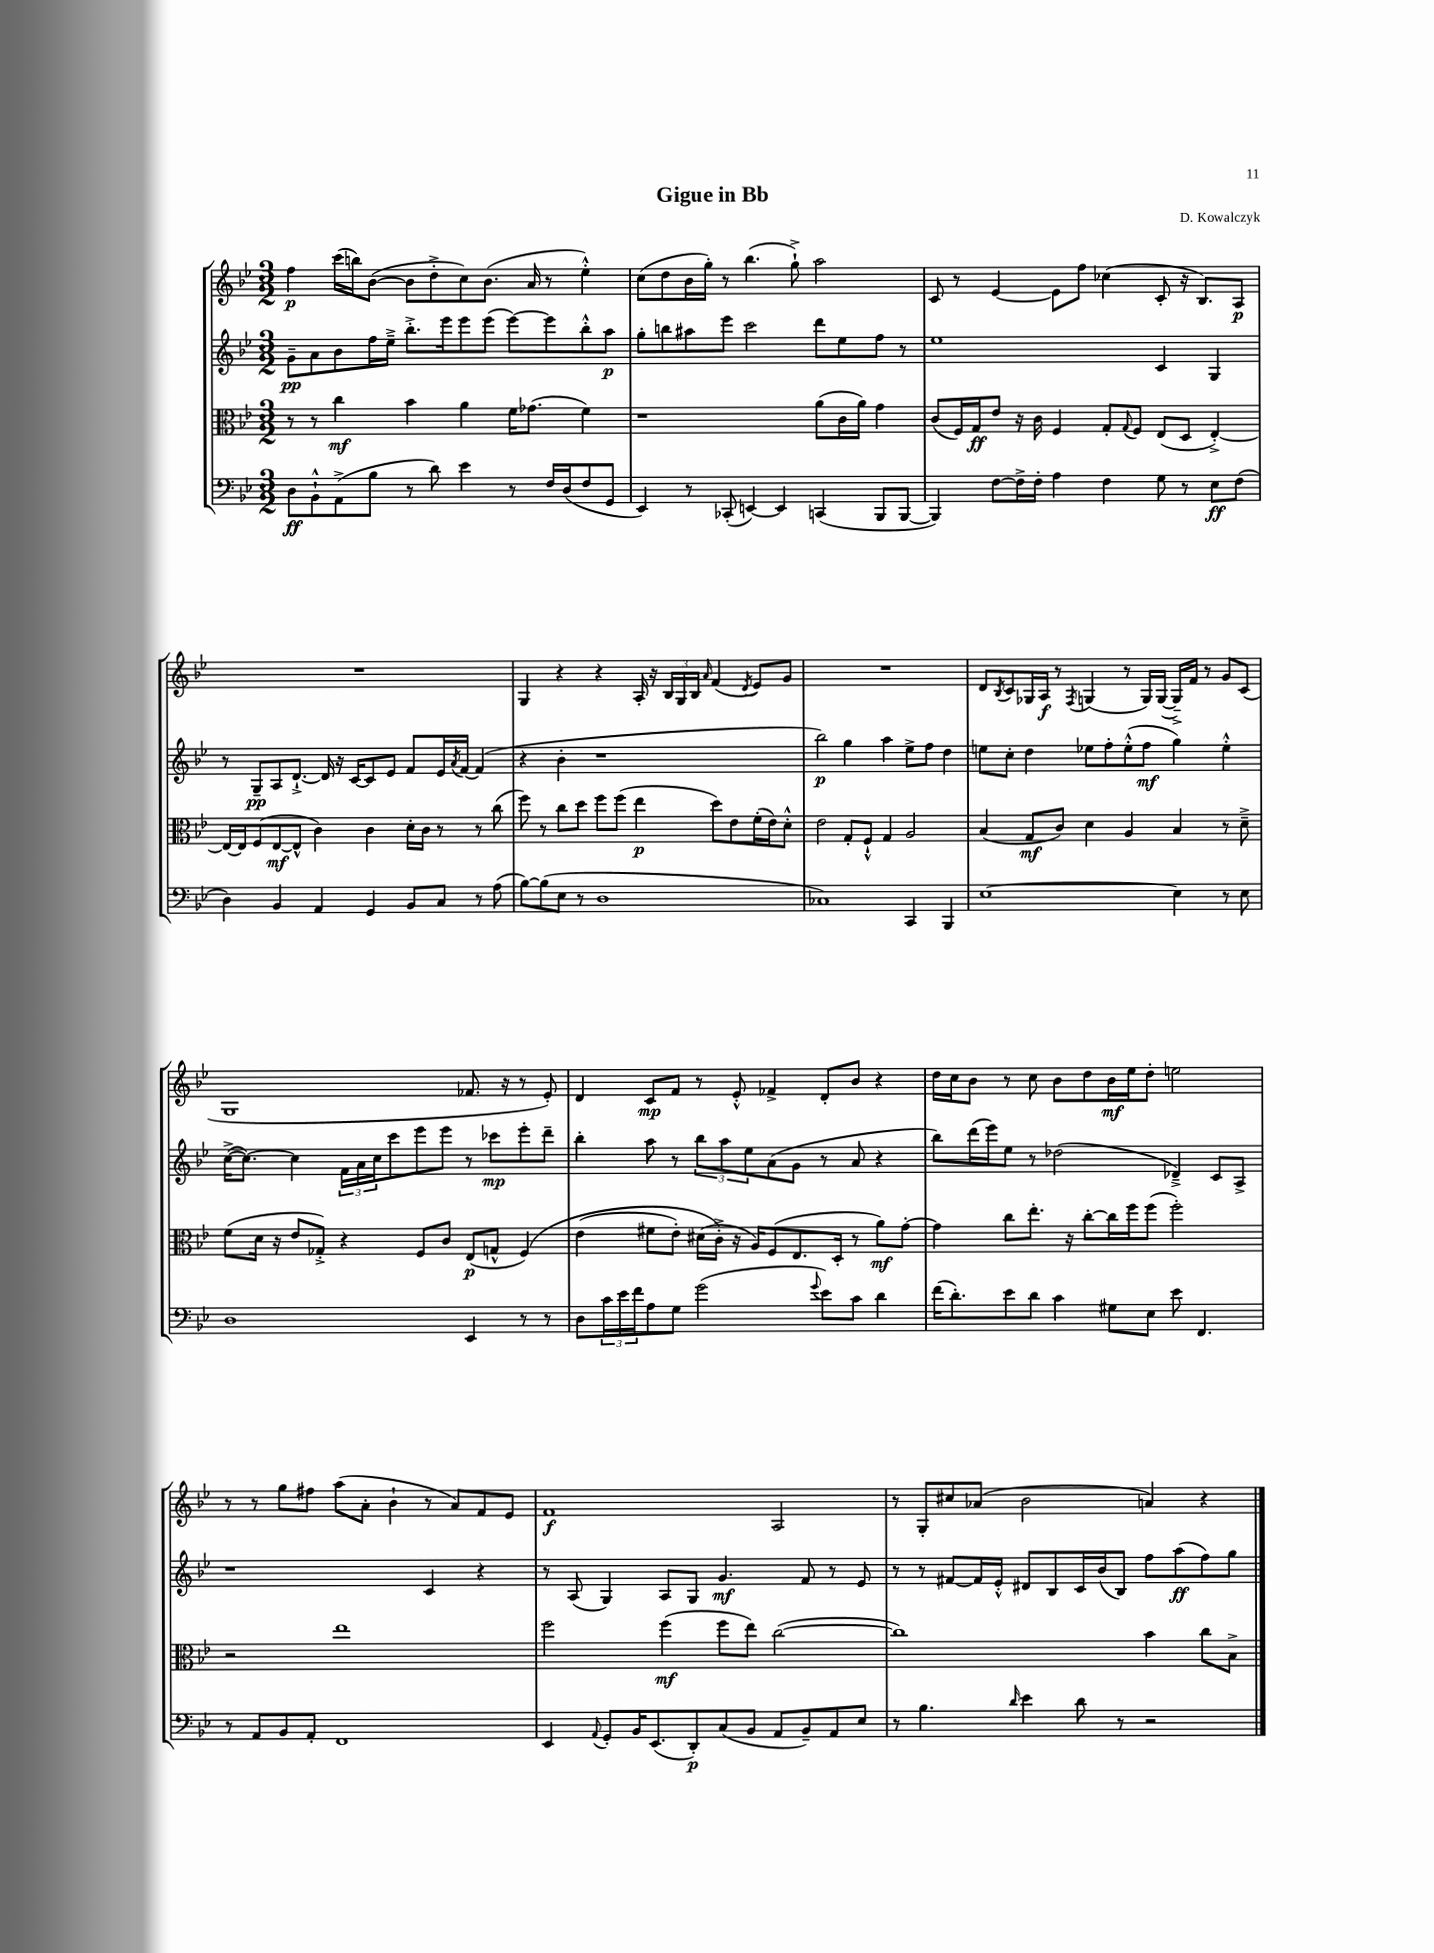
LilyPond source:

\header { title = "Gigue in Bb" composer = "D. Kowalczyk" }
<<
\new StaffGroup <<
\new Staff = "s0" {
    \clef treble \key bes \major \numericTimeSignature \time 3/2
    f''4\p c'''16( b''16) bes'8~( bes'8 d''8-.-> c''8) bes'8.( a'16 r8 ees''4-.-^) |
    c''8( d''8 bes'16 g''16-.) r8 bes''4.( g''8-!->) a''2 |
    c'8 r8 ees'4~ ees'8 f''8 ces''4( c'8-. r16 bes8.) a8\p |
    R1. |
    g4 r4 r4 a16-. r16 \tuplet 3/2 { bes16 g16 bes16 } \grace { a'16 } f'4( \acciaccatura { d'8 } ees'8) g'8 |
    R1. |
    d'8 \acciaccatura { bes8 } c'8 ges16 a16\f r8 \acciaccatura { f8 } g4( r8 g16) g16~( g16--->) f'16 r8 g'8 c'8( |
    g1 fes'8. r16 r8 ees'8-.) |
    d'4 c'8\mp f'8 r8 ees'8-.-^ fes'4-> d'8-. bes'8 r4 |
    d''16 c''16 bes'8 r8 c''8 bes'8 d''8 bes'16\mf ees''16 d''8-. e''2 |
    r8 r8 g''8 fis''8 a''8( a'8-. bes'4-! r8 a'8) f'8 ees'8 |
    f'1\f a2 |
    r8 g8-. cis''8 aes'8( bes'2 a'4) r4 \bar "|." |
}
\new Staff = "s1" {
    \clef treble \key bes \major \numericTimeSignature \time 3/2
    g'8--\pp a'8 bes'8 f''16 ees''16---> bes''8.-.-> ees'''16 ees'''8 ees'''8( ees'''8~) ees'''8 bes''8-.-^ a''8\p |
    g''8-. b''8 ais''8 ees'''8 c'''2 d'''8 ees''8 f''8 r8 |
    ees''1 c'4 g4 |
    r8 g8--\pp a8 d'8.~-!-> d'16 r16 c'16~ c'8 ees'8 f'8 ees'16 \acciaccatura { a'8 } f'16~ f'4( |
    r4 bes'4-. r1 |
    bes''2\p) g''4 a''4 ees''8-> f''8 d''4 |
    e''8 c''8-. d''4 ees''8 f''8-. ees''8-.-^( f''8\mf g''4) ees''4-.-^ |
    c''16~->( c''8.~) c''4 \tuplet 3/2 { f'16 a'16 c''16 } c'''8 ees'''8 ees'''8 r8 ces'''8\mp ees'''8-. d'''8-- |
    bes''4-. a''8 r8 \tuplet 3/2 { bes''8 a''8 ees''8 } a'8( g'8 r8 a'8 r4 |
    bes''8) d'''16( ees'''16) ees''8 r8 des''2( des'4--->) c'8 a8-> |
    r1 c'4 r4 |
    r8 a8( g4) a8 g8 g'4.\mf f'8 r8 ees'8 |
    r8 r8 fis'8~ fis'16 ees'16-.-^ dis'8 bes8 c'16 bes'16( bes8) f''8 a''8\ff( f''8) g''8 \bar "|." |
}
\new Staff = "s2" {
    \clef alto \key bes \major \numericTimeSignature \time 3/2
    r8 r8 c''4\mf bes'4 a'4 f'16 ges'8.( f'4) |
    r1 a'8( c'16 a'16) g'4 |
    c'8( f16) g16\ff ees'8 r16 c'16 f4 g8-. \appoggiatura { g8 } f8 ees8( d8 ees4~-.->) |
    ees16~ ees16 f8( ees8~\mf ees8-^ c'4) c'4 d'16-. c'16 r8 r8 c''8( |
    f''8) r8 c''8 d''8 f''8 f''8( ees''4\p d''8) ees'8 f'16-.( ees'16) d'8-.-^ |
    ees'2 g8-. f8-!-^ g4 a2 |
    bes4( g8\mf c'8) d'4 a4 bes4 r8 d'8---> |
    f'8( d'16 r16 ees'8 ges8-.->) r4 f8 c'8 ees8\p( g8-^ f4)\( |
    ees'4( fis'8 ees'8-.) dis'16( c'16-.->\) r16 a16) f8( ees8. d16-. r8 a'8\mf) g'8~-. |
    g'4 c''8 ees''8.-. r16 c''8~-. c''16 f''16 f''8( f''2-.) |
    r2 ees''1 |
    f''2 f''4\mf( f''8 ees''8) c''2~( |
    c''1) bes'4 c''8 bes8-> \bar "|." |
}
\new Staff = "s3" {
    \clef bass \key bes \major \numericTimeSignature \time 3/2
    d8\ff bes,8-!-^ a,8->( bes8 r8 d'8) ees'4 r8 f16 d16( f8 g,8 |
    ees,4) r8 ces,8-.( e,4~) e,4 c,4( bes,,8 bes,,8~ |
    bes,,4) f8~ f16-> f16-. a4 f4 g8 r8 ees8\ff f8( |
    d4) bes,4 a,4 g,4 bes,8 c8 r8 a8( |
    bes8~) bes8( ees8 r8 d1 |
    ces1) c,4 bes,,4 |
    ees1~ ees4 r8 ees8 |
    d1 ees,4 r8 r8 |
    d8 \tuplet 3/2 { c'16 ees'16 f'16 } a8 g8 g'2( \appoggiatura { g'8 } ees'8) c'8 d'4 |
    f'16( d'8.-.) ees'8 d'8 c'4 gis8 ees8 ees'8 f,4. |
    r8 a,8 bes,8 a,8-. f,1 |
    ees,4 \appoggiatura { a,8 } g,8-. bes,16 ees,8.( d,8-.\p) c8( bes,8 a,8 bes,8--) a,8 ees8 |
    r8 bes4. \grace { d'16 } ees'4 d'8 r8 r2 \bar "|." |
}
>>
>>
\layout { \context { \Score \remove "Bar_number_engraver" } }
